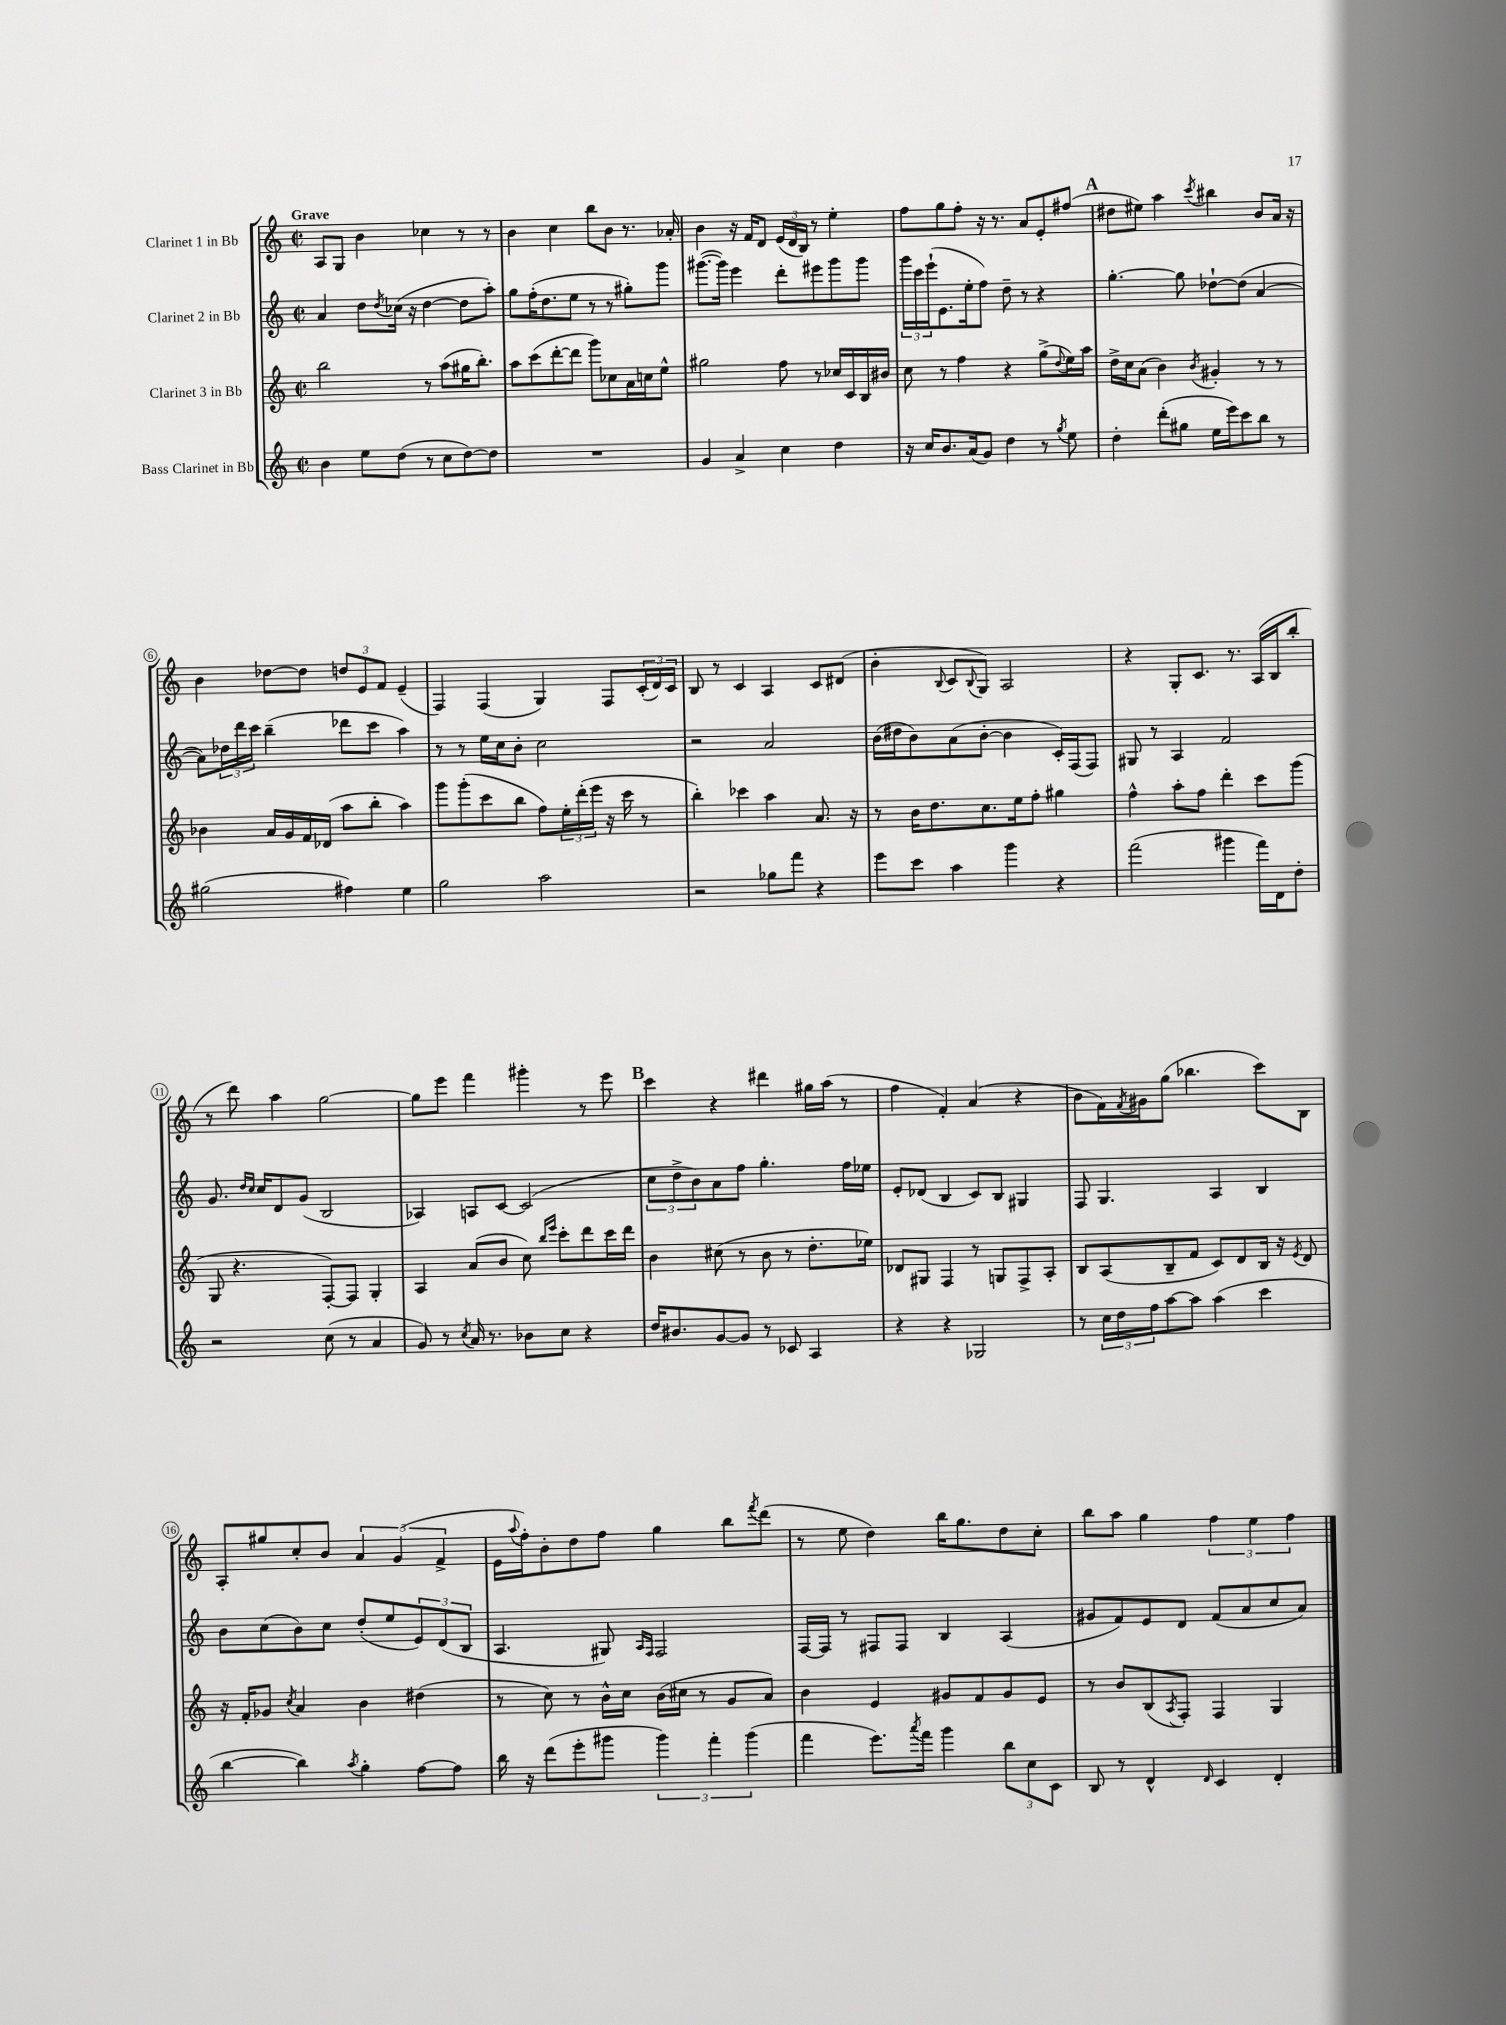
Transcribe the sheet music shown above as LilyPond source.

<<
\new StaffGroup <<
\new Staff = "s0" \with { instrumentName = "Clarinet 1 in Bb" } {
    \clef treble \key c \major \defaultTimeSignature \time 2/2 \tempo "Grave"
    a8 g8 b'4 ces''4 r8 r8 |
    b'4 c''4 b''8 b'8 r8. aes'16-. |
    b'4 r16 f'16 d'8 \tuplet 3/2 { e'16( d'16 b16) } r8 e''4-. |
    f''8 g''8 f''8-. r16 r8. a'8 e'8-. fis''8( |
    \mark \markup { \bold "A" } dis''8 eis''8) a''4 \acciaccatura { c'''8 } bis''4 b'8 a'16 r16 |
    b'4 des''8~ des''8 \tuplet 3/2 { d''8 e'8 f'8 } e'4--( |
    f4) f4( g4) f8 \tuplet 3/2 { c'16-.( d'16) c'16 } |
    b8 r8 c'4 a4 c'8 dis'8( |
    b'4-. \appoggiatura { b8 } c'8 \appoggiatura { b8 } g8) a2 |
    r4 g8-. c'8. r8. a16( b16 b''8-. |
    r8 d'''8) a''4 g''2~ |
    g''8 e'''8 f'''4 gis'''4-. r8 e'''8 |
    \mark \markup { \bold "B" } c'''4 r4 dis'''4 gis''16 a''16( r8 |
    f''4 f'4-.) a'4( r4 |
    b'8 f'16) \acciaccatura { f'8 } gis'16 g''8( bes''4. c'''8) b8 |
    a8-. gis''8 c''8-. b'8 \tuplet 3/2 { a'4 g'4( f'4-> } |
    e'16 \appoggiatura { a''8 } f''16-.) b'8-. d''8 f''8 g''4 b''8 \acciaccatura { f'''8 } d'''8( |
    r8 e''8 d''4) b''16 g''8. d''8 c''8-. |
    b''8 a''8 g''4 \tuplet 3/2 { f''4 e''4 f''4 } \bar "|." |
}
\new Staff = "s1" \with { instrumentName = "Clarinet 2 in Bb" } {
    \clef treble \key c \major \defaultTimeSignature \time 2/2
    a'4 d''8 \acciaccatura { d''8 } ces''16( r16 d''4~ d''8 a''8-.) |
    g''8 f''16-.( d''8. e''8 r8 r8 gis''8-.) g'''8 |
    gis'''8.~( gis'''16) e'''4 d'''8-. eis'''8 gis'''8 gis'''8 |
    \tuplet 3/2 { g'''16 c'''16 e'''16-!( } e'8. e''16-. f''8) d''8-- r8 r4 |
    \mark \markup { \bold "A" } g''4.~-. g''8 des''8~-! des''8( a'4~ |
    a'8) \tuplet 3/2 { des''16 d'''16 c'''16 } b''4--( des'''8 c'''8 a''4) |
    r8 r8 e''16 c''16 b'8-. c''2 |
    r2 a'2 |
    b'16( dis''16 b'8) a'8( b'8~-. b'4 c'16-.) f16( f8) |
    gis8 r8 a4 f'2 |
    g'8. \grace { d''16 c''16 } c''16 d'8 g'8( b2 |
    aes4) a8 c'8~ c'2( |
    \mark \markup { \bold "B" } \tuplet 3/2 { c''8 d''8-> b'8) } a'8 f''8 g''4.-. f''16 ees''16 |
    e'8-. des'8( b4 c'8) b8 gis4 |
    f8 g4. a4 b4 |
    b'8 c''8( b'8) c''8 d''8-.( e''8 \tuplet 3/2 { e'8) d'8( b8 } |
    a4. gis8) \grace { a16 f16 } f2 |
    f16~ f16 r8 fis8 fis8 b4 a4( |
    gis'8 f'8) e'8 d'8 f'8( a'8 c''8 a'8) \bar "|." |
}
\new Staff = "s2" \with { instrumentName = "Clarinet 3 in Bb" } {
    \clef treble \key c \major \defaultTimeSignature \time 2/2
    b''2 r8 a''8( gis''16 b''8.-.) |
    a''8 c'''8( d'''8~-. d'''8 g'''8) ces''8 a'16 c''16 e''8-^ |
    gis''2 f''8 r8 ces''16 c'16 b16 bis'16 |
    c''8 r8 f''4 r4 g''8->( \appoggiatura { d''8 } e''16) a''16 |
    \mark \markup { \bold "A" } d''16-> c''16 a'8( b'4) \acciaccatura { b'8 } gis'4-. r8 r8 |
    bes'4 a'16 g'16 f'16 des'16( a''8 b''8-. a''4) |
    g'''8 g'''8-.( c'''8 b''8 f''8) \tuplet 3/2 { e''16-. d'''16-.( e'''16 } r16 c'''16 r8 |
    b''4-.) ces'''4 a''4 a'8. r16 |
    r8 b'16 d''8. c''8. e''16 f''8-. gis''4 |
    f''4-^ a''8-. f''8 d'''4-. c'''8 g'''8( |
    g8 r4. f8~-.) f8 g4-. |
    a4 a'8( b'8 c''8) \grace { b''16 e'''16 } c'''8-. d'''8 c'''16 d'''16 |
    \mark \markup { \bold "B" } b'4 cis''8( r8 b'8 r8 d''8.-. ees''16) |
    des'8 gis8 f4 r8 g8 f8-> a8-. |
    b8 a8( b8-- f'8 c'8) d'8 b16 r16 \acciaccatura { e'8 } d'8 |
    r16 f'16-. ges'8 \acciaccatura { c''8 } a'4 b'4 dis''4( |
    r8 c''8) r8 b'16-^ c''16 b'16( cis''16 r8 g'8 a'8) |
    b'4 e'4 gis'8 f'8 gis'8 e'8 |
    r8 b'8 b8( \acciaccatura { a8 } f8-.) f4 g4 \bar "|." |
}
\new Staff = "s3" \with { instrumentName = "Bass Clarinet in Bb" } {
    \clef treble \key c \major \defaultTimeSignature \time 2/2
    b'4 e''8 d''8( r8 c''8 d''8~) d''8 |
    R1 |
    g'4 a'4-> c''4 d''4 |
    r16 c''16 b'8. a'16( g'8) d''4 r8 \acciaccatura { g''8 } e''8 |
    \mark \markup { \bold "A" } d''4-. d'''8-.( gis''8 e''16 e'''16) c'''8 b''8 r8 |
    gis''2( fis''4) e''4 |
    g''2 a''2 |
    r2 ges''8 f'''8 r4 |
    e'''8 c'''8 a''4 g'''4 r4 |
    f'''2( gis'''4 f'''16) d'16 d''8-. |
    r2 c''8( r8 a'4 |
    g'8) r8 \acciaccatura { c''8 } a'16 r8. bes'8 c''8 r4 |
    \mark \markup { \bold "B" } d''16 bis'8. g'8~ g'8 r8 ces'8 a4 |
    r4 r4 ges2 |
    r8 \tuplet 3/2 { c''16 d''16 f''16 } a''8~ a''8 a''4( c'''4 |
    b''4~ b''4) \acciaccatura { a''8 } g''4-. f''8~ f''8 |
    b''16 r16 d'''8( e'''8-. gis'''8 \tuplet 3/2 { gis'''4) f'''4-. gis'''4( } |
    f'''4 e'''8.) \acciaccatura { a'''8 } f'''16 g'''4 \tuplet 3/2 { b''8 c''8 c'8 } |
    b8 r8 d'4-^ \grace { d'16 } c'4 d'4-. \bar "|." |
}
>>
>>
\layout { \context { \Score \override BarNumber.stencil = #(make-stencil-circler 0.1 0.3 ly:text-interface::print) } }
